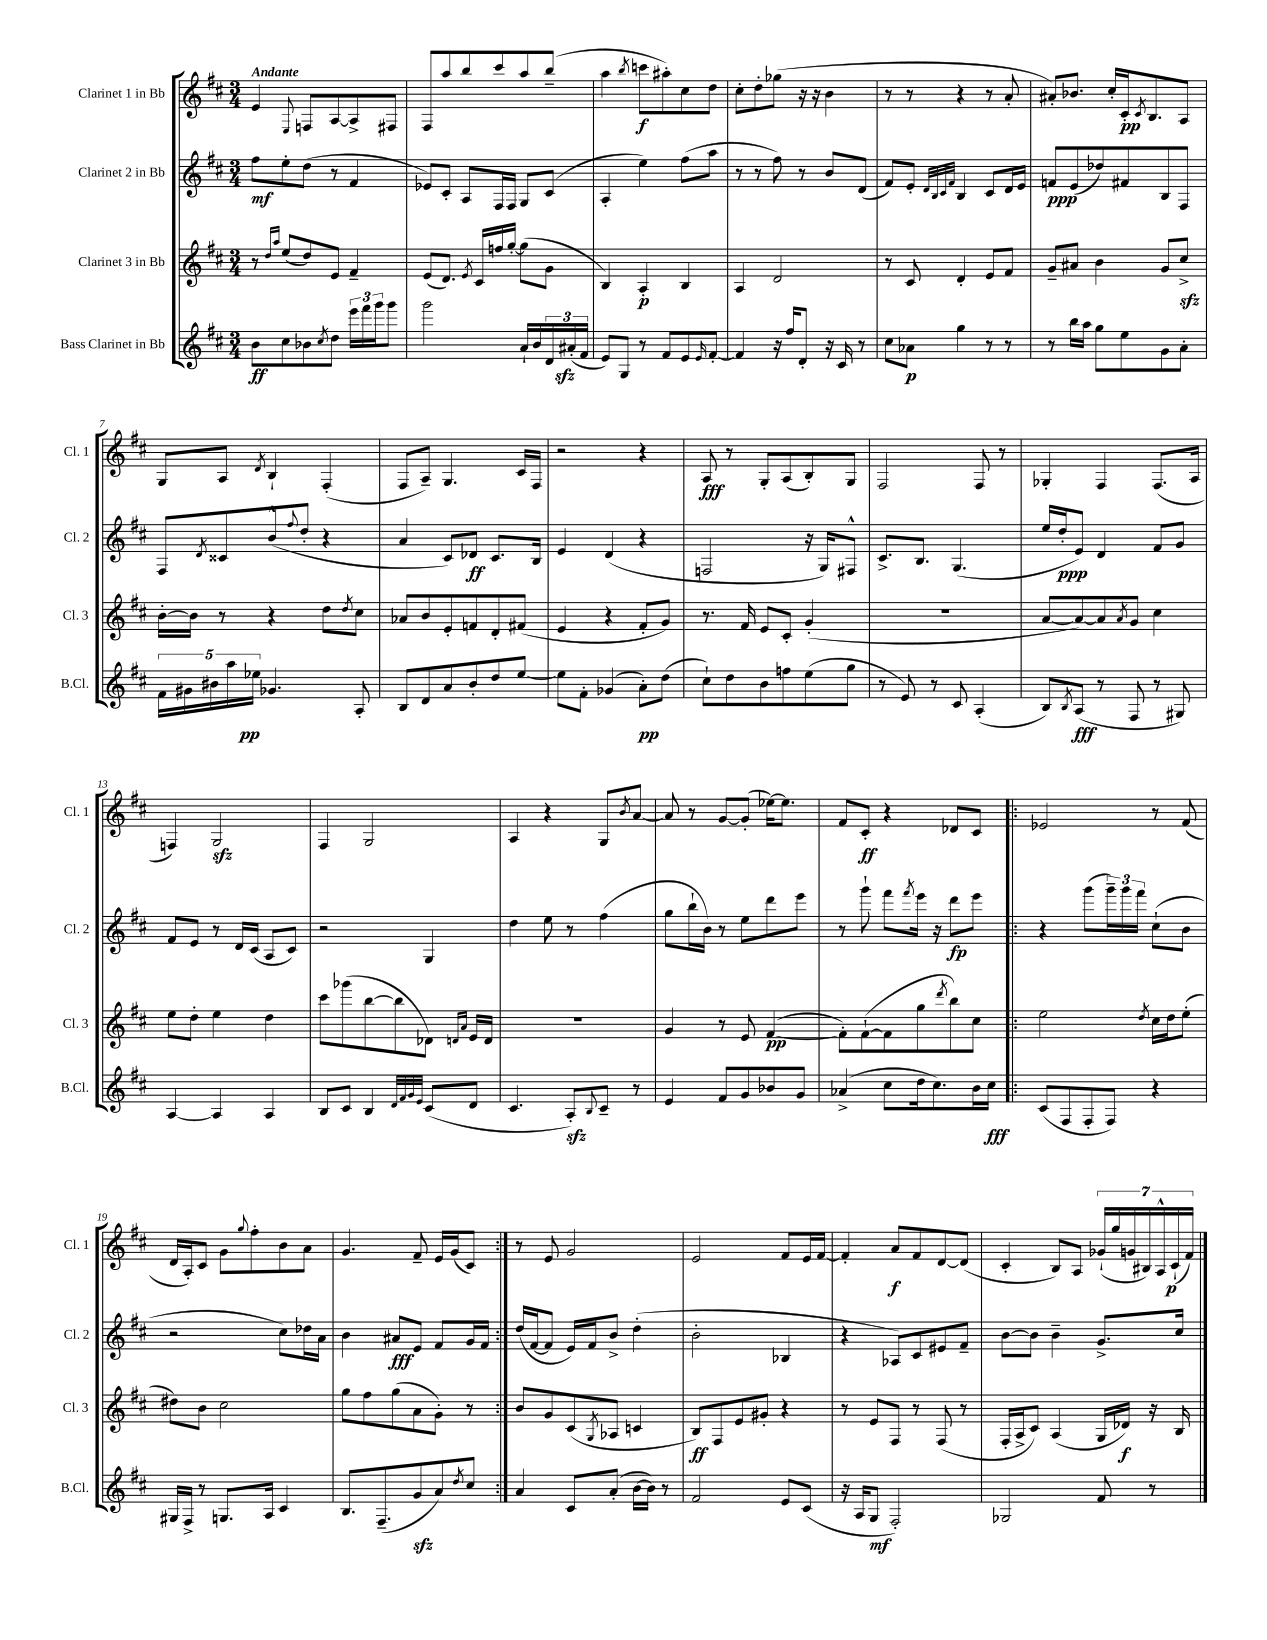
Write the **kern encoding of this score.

**kern	**kern	**kern	**kern
*staff4	*staff3	*staff2	*staff1
*clefG2	*clefG2	*clefG2	*clefG2
*k[f#c#]	*k[f#c#]	*k[f#c#]	*k[f#c#]
*M3/4	*M3/4	*M3/4	*M3/4
8b	8r	8ff#	4e
.	16qqdd	.	.
.	16qqaa	.	.
8cc#	(8ee	8ee'	.
.	.	.	8qqE
8b-	8dd)	(8dd	8F
8qcc#	.	.	.
8dd	8e	8r	[8A
24eee	4f#~	4f#	8A^]
24fff#	.	.	.
24ggg	.	.	.
8ggg	.	.	8F#
=	=	=	=
2ggg	(8e	8e-)	8F#
.	8.d)	8c#'	8aa
.	.	8A	8bb
.	8qe	.	.
.	16c#	.	.
.	16ff	16F#	8ccc#
.	[16gg'	16F#	.
16a`	(8gg]	8G	8aa
16b	.	.	.
24d	8g	(8c#	(8bb~
(24a#'	.	.	.
24f#	.	.	.
=	=	=	=
8e)	4B)	4A'	4aa
8G	.	.	.
.	.	.	8qbb
8r	4A'	4ee)	8ccc
8f#	.	.	8aa#')
8e	4B	(8ff#	8cc#
16qqe	.	.	.
[8f#'	.	8aa	8dd
=	=	=	=
4f#]	4A	8r	8cc#'
.	.	8r	8dd'
16r	2d	8ff#)	(8gg-
16ff#	.	.	.
8d'	.	8r	16r
.	.	.	16r
16r	.	8b	4b
16c#	.	.	.
8r	.	(8d	.
=	=	=	=
8cc#	8r	8f#)	8r
8a-	8c#	8e'	8r
.	.	32qqd	.
.	.	32qqB	.
.	.	32qqc#	.
.	.	32qqf#	.
4gg	4d'	4B	4r
8r	8e	8c#	8r
8r	8f#	16d	8a'
.	.	16e	.
=	=	=	=
8r	8g~	8f	8a#')
16bb	8a#	(8e	8.b-
16aa	.	.	.
8gg	4b	8dd-)	.
.	.	.	16cc#'
8ee	.	8f#	16c#'
.	.	.	8qc#
.	.	.	8.B
8g	8g	8B	.
8a'	8cc#^	8F#	8A
=	=	=	=
20f#	[16b'	8F#	8G
20g#	.	.	.
.	16b]	.	.
20b#	.	.	.
.	.	8qd	.
.	8r	8c##	8A
20aa	.	.	.
20ee-	.	.	.
.	.	.	8qd
4.g-	4r	(8b^^	4B`
.	.	8qqff#	.
.	.	8dd'	.
.	8dd	4r	(4F#'
.	8qdd	.	.
8A'	8cc#	.	.
=	=	=	=
8B	8a-	4a	8F#
8d	8b	.	8A~)
8a	8e'	8c#)	4.G
8b'	8f	8d-	.
8dd	8d'	8.c#	.
[8ee	(8f#	.	16c#
.	.	16B	16F#
=	=	=	=
8ee]	4e	4e	2r
8f#'	.	.	.
(4g-	4r	(4d	.
8a')	8f#'	4r	4r
(8dd	8g)	.	.
=	=	=	=
8cc#`)	8.r	2F	8A
8dd	.	.	8r
.	16f#	.	.
8b	8e	.	8G'
8ff	8c#'	.	(8A
(8ee	(4g'	16r	8B')
.	.	16G)	.
8gg	.	8F#^^	8G
=	=	=	=
8r	2.r	8.c#^	2F#
8e)	.	.	.
.	.	8.B	.
8r	.	.	.
8c#	.	(4.G	.
(4A'	.	.	8F#
.	.	.	8r
=	=	=	=
8B)	[8a	16ee	4G-'
.	.	16dd'	.
8qB	.	.	.
(8A	8a_)	8e)	.
8r	8a]	4d	4F#
.	8qa	.	.
8F#	8g	.	.
8r	4cc#	8f#	(8.F#
8G#)	.	8g	.
.	.	.	16A
=	=	=	=
[4A	8ee	8f#	4F)
.	8dd'	8e	.
4A]	4ee	8r	2G
.	.	16d	.
.	.	(16c#	.
4A	4dd	8A	.
.	.	8c#)	.
=	=	=	=
8B	8ccc#	2r	4F#
8c#	(8ggg-	.	.
4B	[8bb	.	2G
.	8bb]	.	.
32qqd	.	.	.
32qqf#	.	.	.
32qqg	.	.	.
32qqe	.	.	.
(8c#	8d-)	4G	.
.	16qqd	.	.
.	16qqa	.	.
8d	16e	.	.
.	16d	.	.
=	=	=	=
4.c#	2.r	4dd	4A
.	.	8ee	4r
8A')	.	8r	.
8qqB	.	.	.
8c#~	.	(4ff#	8G
.	.	.	8qb
8r	.	.	[8a
=	=	=	=
4e	4g	8gg	8a]
.	.	16bb`	8r
.	.	16b)	.
8f#	8r	8r	[8g
8g	8e	8ee	(8g']
8b-	([4f#	8ddd	[16ee-)
.	.	.	8.ee-]
8g	.	8eee	.
=	=	=	=
(4a-^	8f#'])	8r	8f#
.	([8f#`	8ggg`	8c#'
8cc#	8f#]	8fff#	4r
.	.	8qfff#	.
16dd	8gg	16eee	.
8.cc#)	.	16r	.
.	8qddd	.	.
.	8bb)	8ddd	8d-
16b	8cc#	8eee	8c#
16cc#	.	.	.
=!|:	=!|:	=!|:	=!|:
(8c#	2ee	4r	2e-
8F#	.	.	.
8F#'	.	(8ggg	.
8F#)	.	24ggg~)	.
.	.	24ggg	.
.	.	24fff#	.
.	8qdd	.	.
4r	16cc#	(8cc#`	8r
.	16dd	.	.
.	(8ee'	8b	(8f#
=	=	=	=
16G#	8dd#)	2r	16d
16F#^	.	.	16A')
8r	8b	.	8c#
8.G	2cc#	.	8g
.	.	.	8qqgg
.	.	.	8ff#'
16A	.	.	.
4c#	.	8cc#)	8b
.	.	16dd-	8a
.	.	16a	.
=	=	=	=
8.B	8gg	4b	4.g
.	8ff#	.	.
(8.F#~	.	.	.
.	(8gg	8a#	.
8g	8a	8e	8f#~
8a)	8g')	8f#	16e
.	.	.	(16g
8qdd	.	.	.
8cc#	8r	16g	8c#)
.	.	16f#	.
=:|!	=:|!	=:|!	=:|!
4a	8b	(16dd	8r
.	.	[16f#	.
.	8g	8f#]	8e
8c#	(8c#	16e)	2g
.	.	16f#	.
.	8qG	.	.
(8a'	8A-	8b^	.
[16b	4c	(4dd'	.
16b])	.	.	.
8r	.	.	.
=	=	=	=
2f#	8B)	2b'	2e
.	8F#	.	.
.	8e	.	.
.	8g#'	.	.
8e	4r	4B-	8f#
(8c#	.	.	16e
.	.	.	[16f#
=	=	=	=
16r	8r	4r	4f#']
16A	.	.	.
8G	8e	.	.
2F#')	8F#	8A-)	8a
.	8r	8c#	8f#
.	(8F#	8e#	[8d
.	8r	8f#~	(8d]
=	=	=	=
2G-	16F#'	[8b	4c#'
.	16A^	.	.
.	8c#)	8b]	.
.	(4A	4b~	8B)
.	.	.	8A
8f#	16G	8.g^	(28g-`
.	.	.	28gg
.	16d-)	.	.
.	.	.	28g
.	.	.	28B#)
8r	16r	.	.
.	.	.	28A^^
.	.	.	(28c#`
.	16B	16cc#	.
.	.	.	28f#)
==	==	==	==
*-	*-	*-	*-
